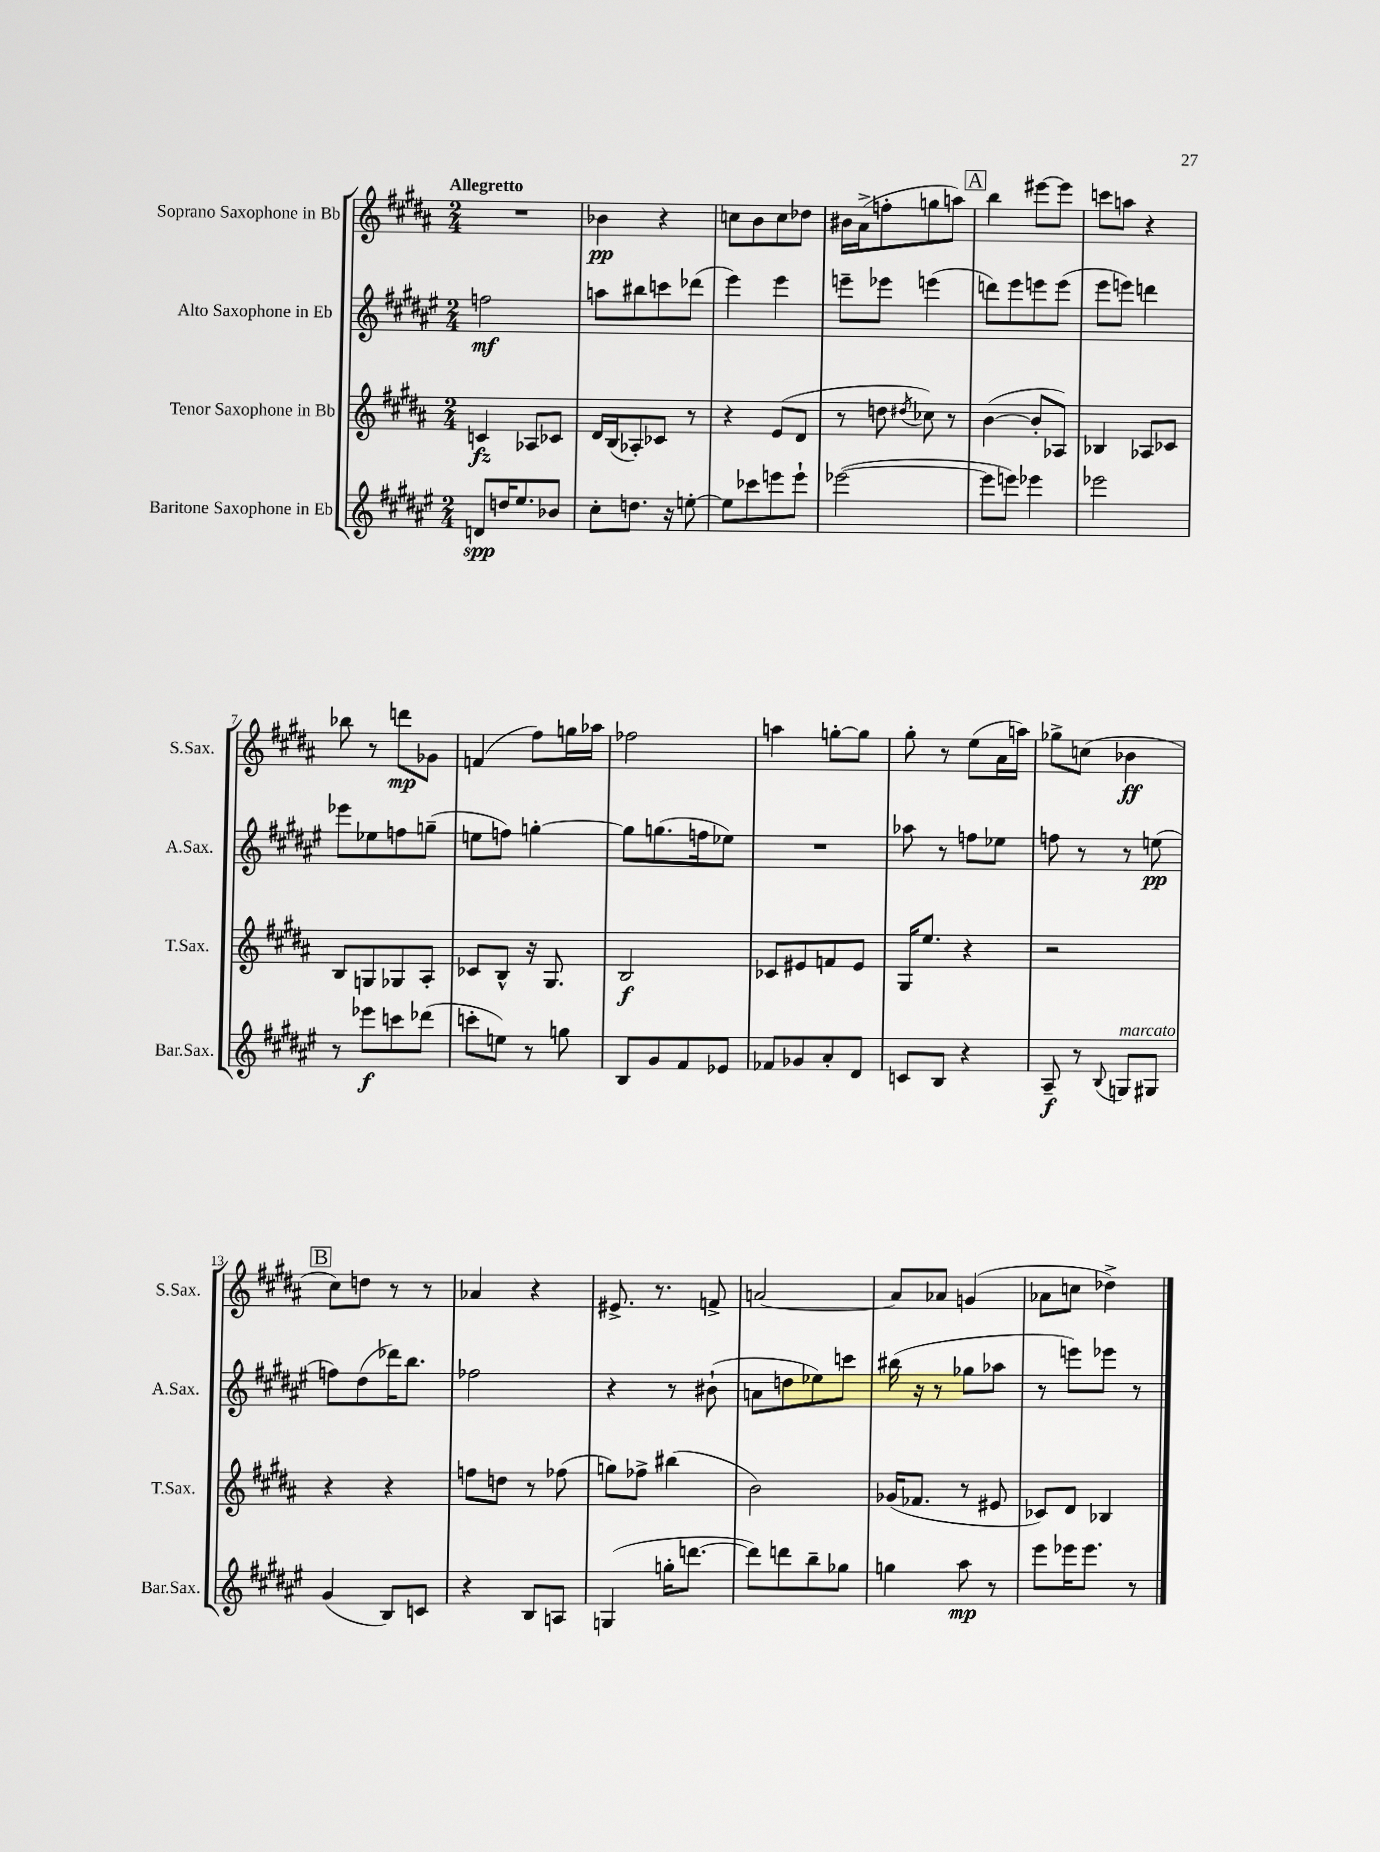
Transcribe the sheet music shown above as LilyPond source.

<<
\new StaffGroup <<
\new Staff = "s0" \with { instrumentName = "Soprano Saxophone in Bb" shortInstrumentName = "S.Sax." } {
    \clef treble \key b \major \numericTimeSignature \time 2/4 \tempo "Allegretto"
    \autoBeamOff R2 |
    bes'4\pp r4 |
    c''8[ b'8 c''8 des''8] |
    bis'16[ ais'16->( f''8-. g''8 a''8]) |
    \mark \markup { \box "A" } b''4 eis'''8[~ eis'''8] |
    c'''8[ a''8] r4 |
    bes''8 r8 d'''8[\mp ges'8] |
    f'4( fis''8[) g''16 aes''16] |
    fes''2 |
    a''4 g''8[~-. g''8] |
    gis''8-. r8 e''8[( ais'16 a''16]) |
    ges''8[-> c''8]( bes'4\ff |
    \mark \markup { \box "B" } cis''8[) d''8] r8 r8 |
    aes'4 r4 |
    eis'8.-> r8. f'8-> |
    a'2~ |
    a'8[ aes'8] g'4( |
    aes'8[ c''8] des''4->) \bar "|." |
}
\new Staff = "s1" \with { instrumentName = "Alto Saxophone in Eb" shortInstrumentName = "A.Sax." } {
    \clef treble \key fis \major \numericTimeSignature \time 2/4
    \autoBeamOff f''2\mf |
    a''8[ bis''8 c'''8 des'''8]( |
    eis'''4) eis'''4 |
    e'''8[-- ees'''8] e'''4( |
    \mark \markup { \box "A" } d'''8[) eis'''8 e'''8 e'''8]( |
    eis'''8[ e'''8]) d'''4 |
    ees'''8[ ees''8 f''8 g''8]--( |
    e''8[ f''8]) g''4~-. |
    g''8[ g''8.( f''16 ees''8]) |
    R2 |
    aes''8 r8 f''8[ ees''8] |
    f''8 r8 r8 e''8\pp( |
    \mark \markup { \box "B" } f''8[) dis''8( des'''16) b''8.] |
    fes''2 |
    r4 r8 bis'8-!( |
    a'8[ d''8 ees''8) c'''8] |
    bis''16( r16 r8 ges''8[ aes''8] |
    r8 e'''8[) ees'''8] r8 \bar "|." |
}
\new Staff = "s2" \with { instrumentName = "Tenor Saxophone in Bb" shortInstrumentName = "T.Sax." } {
    \clef treble \key b \major \numericTimeSignature \time 2/4
    \autoBeamOff c'4\fz aes8[ ces'8] |
    dis'16[ b16( aes8-.) ces'8] r8 |
    r4 e'8[( dis'8] |
    r8 d''8 \acciaccatura { dis''8 } ces''8) r8 |
    \mark \markup { \box "A" } b'4~( b'8[-. aes8]) |
    bes4 aes8[ ces'8] |
    b8[ g8 ges8 ais8]-. |
    ces'8[ b8]-^ r16 gis8. |
    b2\f |
    ces'8[ eis'8 f'8 eis'8] |
    gis16[ e''8.] r4 |
    r2 |
    \mark \markup { \box "B" } r4 r4 |
    f''8[ d''8] r8 fes''8( |
    g''8[) fes''8]-> bis''4( |
    b'2) |
    ges'16[( fes'8.] r8 eis'8 |
    ces'8[) dis'8] bes4 \bar "|." |
}
\new Staff = "s3" \with { instrumentName = "Baritone Saxophone in Eb" shortInstrumentName = "Bar.Sax." } {
    \clef treble \key fis \major \numericTimeSignature \time 2/4
    \autoBeamOff d'8[\spp d''16 eis''8. bes'8] |
    cis''8[-. d''8.] r16 e''8~-. |
    e''8[ ces'''8 e'''8 e'''8]-! |
    ees'''2~( |
    \mark \markup { \box "A" } ees'''8[ e'''8]) ees'''4 |
    ees'''2 |
    r8 ees'''8[\f c'''8 des'''8]( |
    c'''8[-. e''8]) r8 g''8 |
    b8[ gis'8 fis'8 ees'8] |
    fes'8[ ges'8 ais'8-. dis'8] |
    c'8[ b8] r4 |
    ais8--\f r8 \appoggiatura { b8 } g8[^\markup { \italic "marcato" } gis8] |
    \mark \markup { \box "B" } gis'4( b8[) c'8] |
    r4 b8[ a8] |
    g4( g''16[-. d'''8.]~ |
    d'''8[) d'''8 b''8-- ges''8] |
    g''4 ais''8\mp r8 |
    eis'''8[ ees'''16 ees'''8.] r8 \bar "|." |
}
>>
>>
